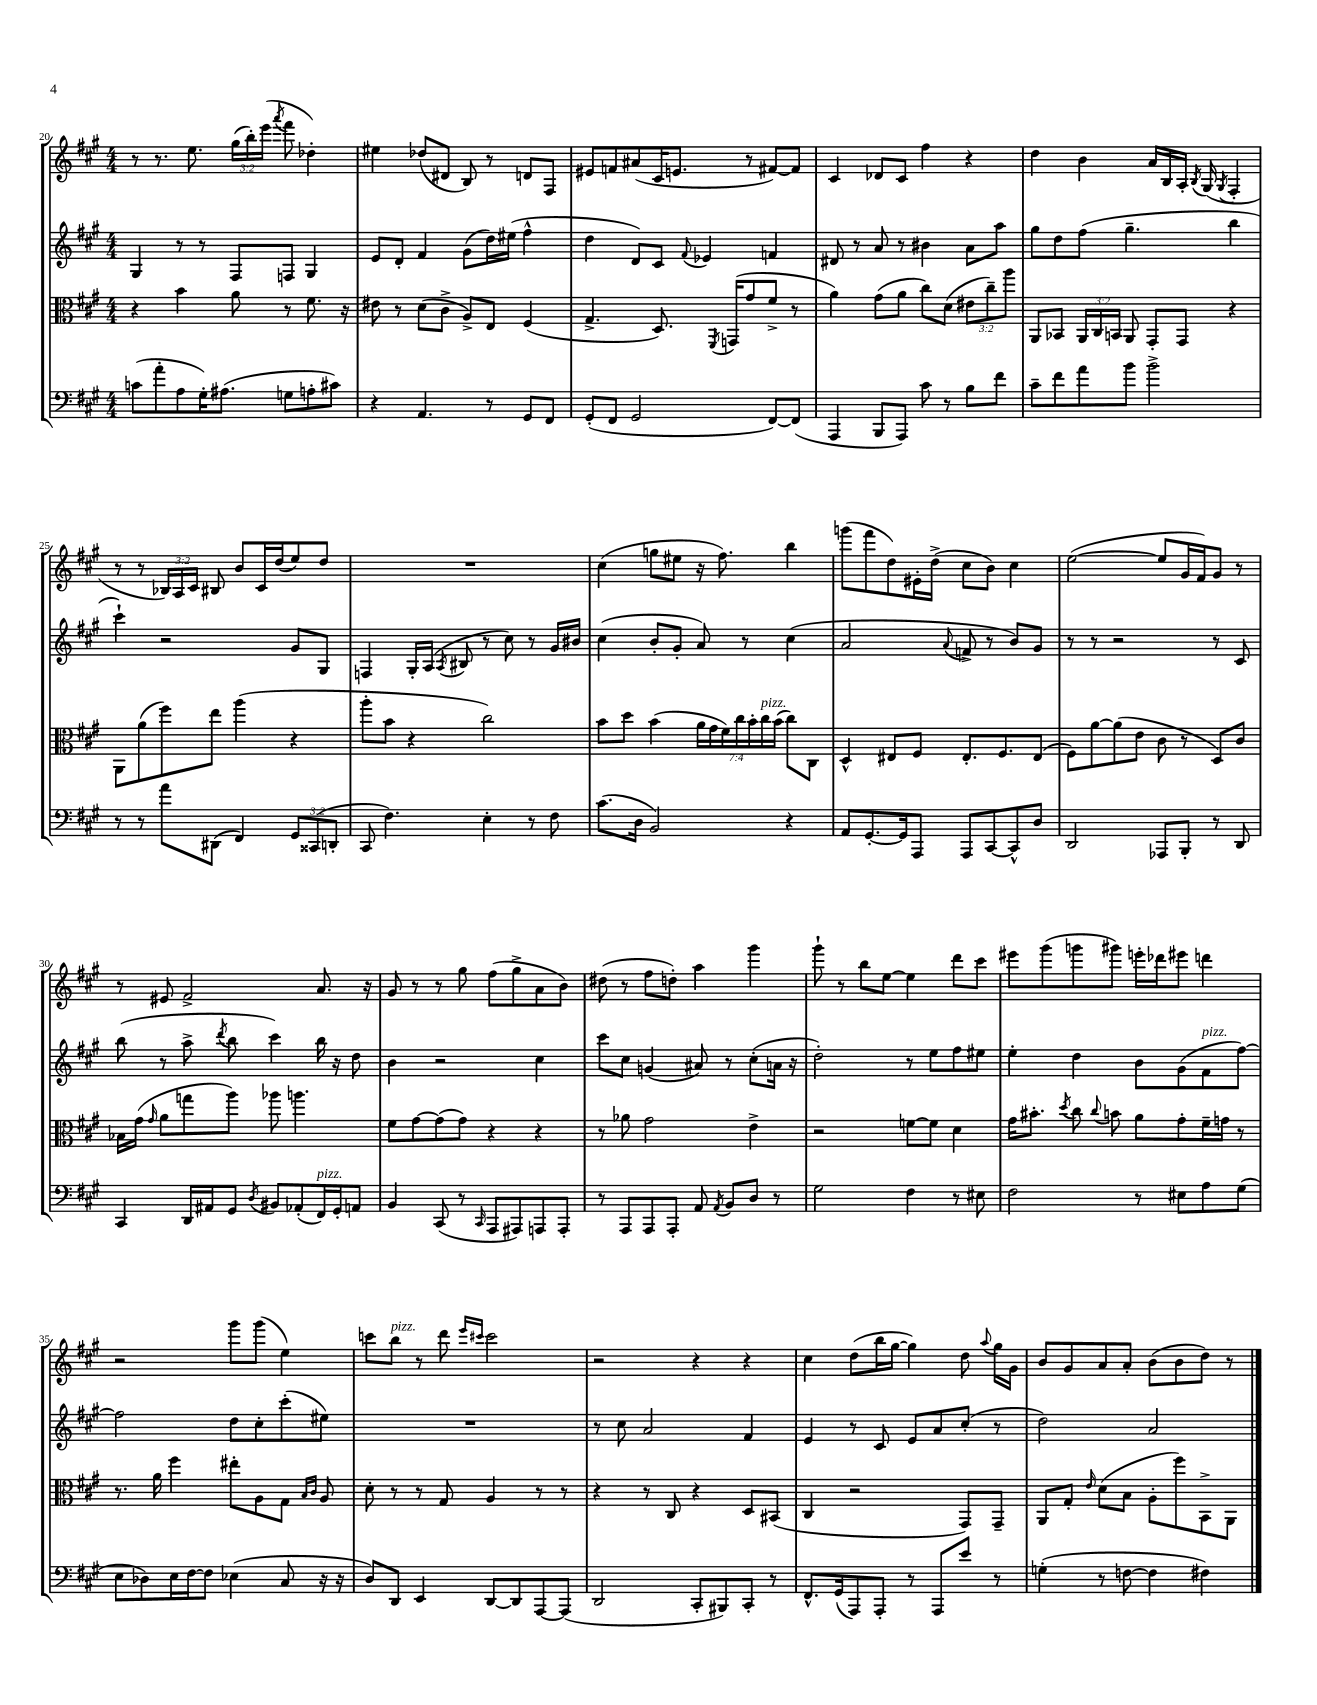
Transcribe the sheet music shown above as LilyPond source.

<<
\new StaffGroup <<
\new Staff = "s0" {
    \clef treble \key a \major \numericTimeSignature \time 4/4 \override Staff.TupletNumber.text = #tuplet-number::calc-fraction-text
    \autoBeamOff r8 r8. e''8. \tuplet 3/2 { gis''16[( b''16-.) e'''16]( } \acciaccatura { a'''8 } fis'''8 des''4-.) |
    eis''4 des''8[( dis'8] b8) r8 d'8[ fis8] |
    eis'8[ f'8 ais'8( cis'16 e'8.] r8 fis'8[~) fis'8] |
    cis'4 des'8[ cis'8] fis''4 r4 |
    d''4 b'4 a'16[ b16 a16]-. \acciaccatura { b8 } gis16( \acciaccatura { gis8 } fis4-. |
    r8 r8 \tuplet 3/2 { bes16[) a16 cis'16] } bis8 b'8[ cis'16 d''16( e''8) d''8] |
    R1 |
    cis''4( g''8[ eis''8] r16 fis''8.) b''4 |
    g'''8[( fis'''8 d''8) eis'16-. d''16]->( cis''8[ b'8]) cis''4 |
    e''2~( e''8[ gis'16 fis'16) gis'8] r8 |
    r8 eis'8 fis'2-> a'8. r16 |
    gis'8 r8 r8 gis''8 fis''8[( gis''8-> a'8 b'8]) |
    dis''8( r8 fis''8[ d''8]-.) a''4 gis'''4 |
    gis'''8-! r8 b''8[ e''8]~ e''4 d'''8[ cis'''8] |
    eis'''8[ gis'''8( g'''8 gis'''8]) e'''16[-. des'''16 eis'''8] d'''4 |
    r2 gis'''8[ gis'''8]( e''4) |
    c'''8[ b''8]^\markup { \italic "pizz." } r8 d'''8 \grace { e'''16[ cis'''16] } cis'''2 |
    r2 r4 r4 |
    cis''4 d''8[( b''16 gis''16]~ gis''4) d''8 \appoggiatura { a''8 } gis''16[ gis'16] |
    b'8[ gis'8 a'8 a'8]-. b'8[( b'8 d''8]) r8 \bar "|." |
}
\new Staff = "s1" {
    \clef treble \key a \major \numericTimeSignature \time 4/4
    \autoBeamOff gis4 r8 r8 fis8[ f8] gis4 |
    e'8[ d'8]-. fis'4 gis'8[( d''16) eis''16]( fis''4-^ |
    d''4 d'8[) cis'8] \appoggiatura { fis'8 } ees'4 f'4 |
    dis'8 r8 a'8 r8 bis'4 a'8[ a''8] |
    gis''8[ d''8 fis''8]( gis''4.-- b''4 |
    cis'''4-!) r2 gis'8[ gis8] |
    f4 gis16[-. a16]( \acciaccatura { a8 } bis8 r8 cis''8) r8 gis'16[ bis'16] |
    cis''4( b'8[-. gis'8]-. a'8) r8 cis''4( |
    a'2 \appoggiatura { a'8 } f'8-> r8 b'8[) gis'8] |
    r8 r8 r2 r8 cis'8 |
    b''8( r8 a''8-> \acciaccatura { d'''8 } b''8 cis'''4) b''16 r16 d''8 |
    b'4 r2 cis''4 |
    cis'''8[ cis''8] g'4( ais'8) r8 cis''8[-.( a'16] r16 |
    d''2-.) r8 e''8[ fis''8 eis''8] |
    e''4-. d''4 b'8[ gis'8( fis'8^\markup { \italic "pizz." } fis''8]~) |
    fis''2 d''8[ cis''8-. cis'''8-.( eis''8]) |
    R1 |
    r8 cis''8 a'2 fis'4 |
    e'4 r8 cis'8 e'8[ a'8 cis''8]-.( r8 |
    d''2) a'2 \bar "|." |
}
\new Staff = "s2" {
    \clef alto \key a \major \numericTimeSignature \time 4/4 \override Staff.TupletNumber.text = #tuplet-number::calc-fraction-text
    \autoBeamOff r4 b'4 a'8 r8 fis'8. r16 |
    eis'8 r8 d'8[( cis'8]-> a8[->) e8] fis4( |
    gis4.-> d8.) \acciaccatura { fis,8 } g,16[( gis'8 fis'8]-> r8 |
    a'4) gis'8[( a'8] cis''8[) d'8]( \tuplet 3/2 { eis'8[ cis''8--) a''8] } |
    a,8[ bes,8] \tuplet 3/2 { a,16[ cis16 b,16] } a,8 gis,8[-. gis,8] r4 |
    a,8[ a'8( fis''8) e''8] a''4( r4 |
    a''8[-. b'8] r4 cis''2) |
    b'8[ d''8] b'4( \tuplet 7/4 { a'16[ gis'16 fis'16) cis''16 b'16-. cis''16^\markup { \italic "pizz." } b'16]( } cis''8[) cis8] |
    d4-^ eis8[ fis8] eis8.[-. fis8. eis8]( |
    fis8[) a'8~ a'8( e'8] cis'8 r8 d8[) cis'8] |
    bes16[ gis'16]( \grace { gis'16 } a'8[ g''8 a''8]) aes''8 a''4. |
    fis'8[ gis'8~ gis'8( gis'8]) r4 r4 |
    r8 aes'8 gis'2 e'4-> |
    r2 f'8[~ f'8] d'4 |
    gis'16[ bis'8.]-. \acciaccatura { d''8 } cis''8 \appoggiatura { cis''8 } b'8 a'8[ gis'8-. fis'16-- g'16] r8 |
    r8. a'16 fis''4 eis''8[-. a8 gis8] \grace { b16[ cis'16] } a8 |
    d'8-. r8 r8 gis8 a4 r8 r8 |
    r4 r8 cis8 r4 d8[ bis,8]( |
    cis4 r2 gis,8[) gis,8]-- |
    a,8[ gis8]-. \grace { e'16 } d'8[( b8] a8[-. fis''8) b,8-> a,8] \bar "|." |
}
\new Staff = "s3" {
    \clef bass \key a \major \numericTimeSignature \time 4/4 \override Staff.TupletNumber.text = #tuplet-number::calc-fraction-text
    \autoBeamOff c'8[( a'8-. a8 gis16-.) ais8.]( g8[ a8-. cis'8]) |
    r4 a,4. r8 gis,8[ fis,8] |
    gis,8[-.( fis,8] gis,2 fis,8[~) fis,8]( |
    a,,4 b,,8[ a,,8]) cis'8 r8 b8[ fis'8] |
    cis'8[-- fis'8 a'8 b'8] b'2-> |
    r8 r8 a'8[ dis,8]( fis,4) \tuplet 3/2 { gis,8[ cisis,8( d,8]-. } |
    cis,8 fis4.) e4-. r8 fis8 |
    cis'8.[( d16] b,2) r4 |
    a,8[ gis,8.~-. gis,16 a,,8] a,,8[ cis,8~ cis,8-^ d8] |
    d,2 aes,,8[ b,,8]-. r8 d,8 |
    cis,4 d,16[ ais,16 gis,8] \acciaccatura { d8 } bis,8[ aes,8-.( fis,16^\markup { \italic "pizz." }) gis,16-. a,8] |
    b,4 cis,8( r8 \grace { cis,16 } a,,8[ ais,,8) a,,8 a,,8]-. |
    r8 a,,8[ a,,8 a,,8]-. a,8 \acciaccatura { a,8 } b,8[ d8] r8 |
    gis2 fis4 r8 eis8 |
    fis2 r8 eis8[ a8 gis8]( |
    e8[ des8) e16 fis16~ fis8] ees4( cis8 r16 r16 |
    d8[) d,8] e,4 d,8[~ d,8 a,,8~ a,,8]( |
    d,2 cis,8[-. bis,,8) cis,8]-. r8 |
    fis,8.[-^ gis,16( a,,8) a,,8]-. r8 a,,8[ e'8] r8 |
    g4-.( r8 f8~ f4 fis4) \bar "|." |
}
>>
>>
\layout { \context { \Score currentBarNumber = #20 } }
